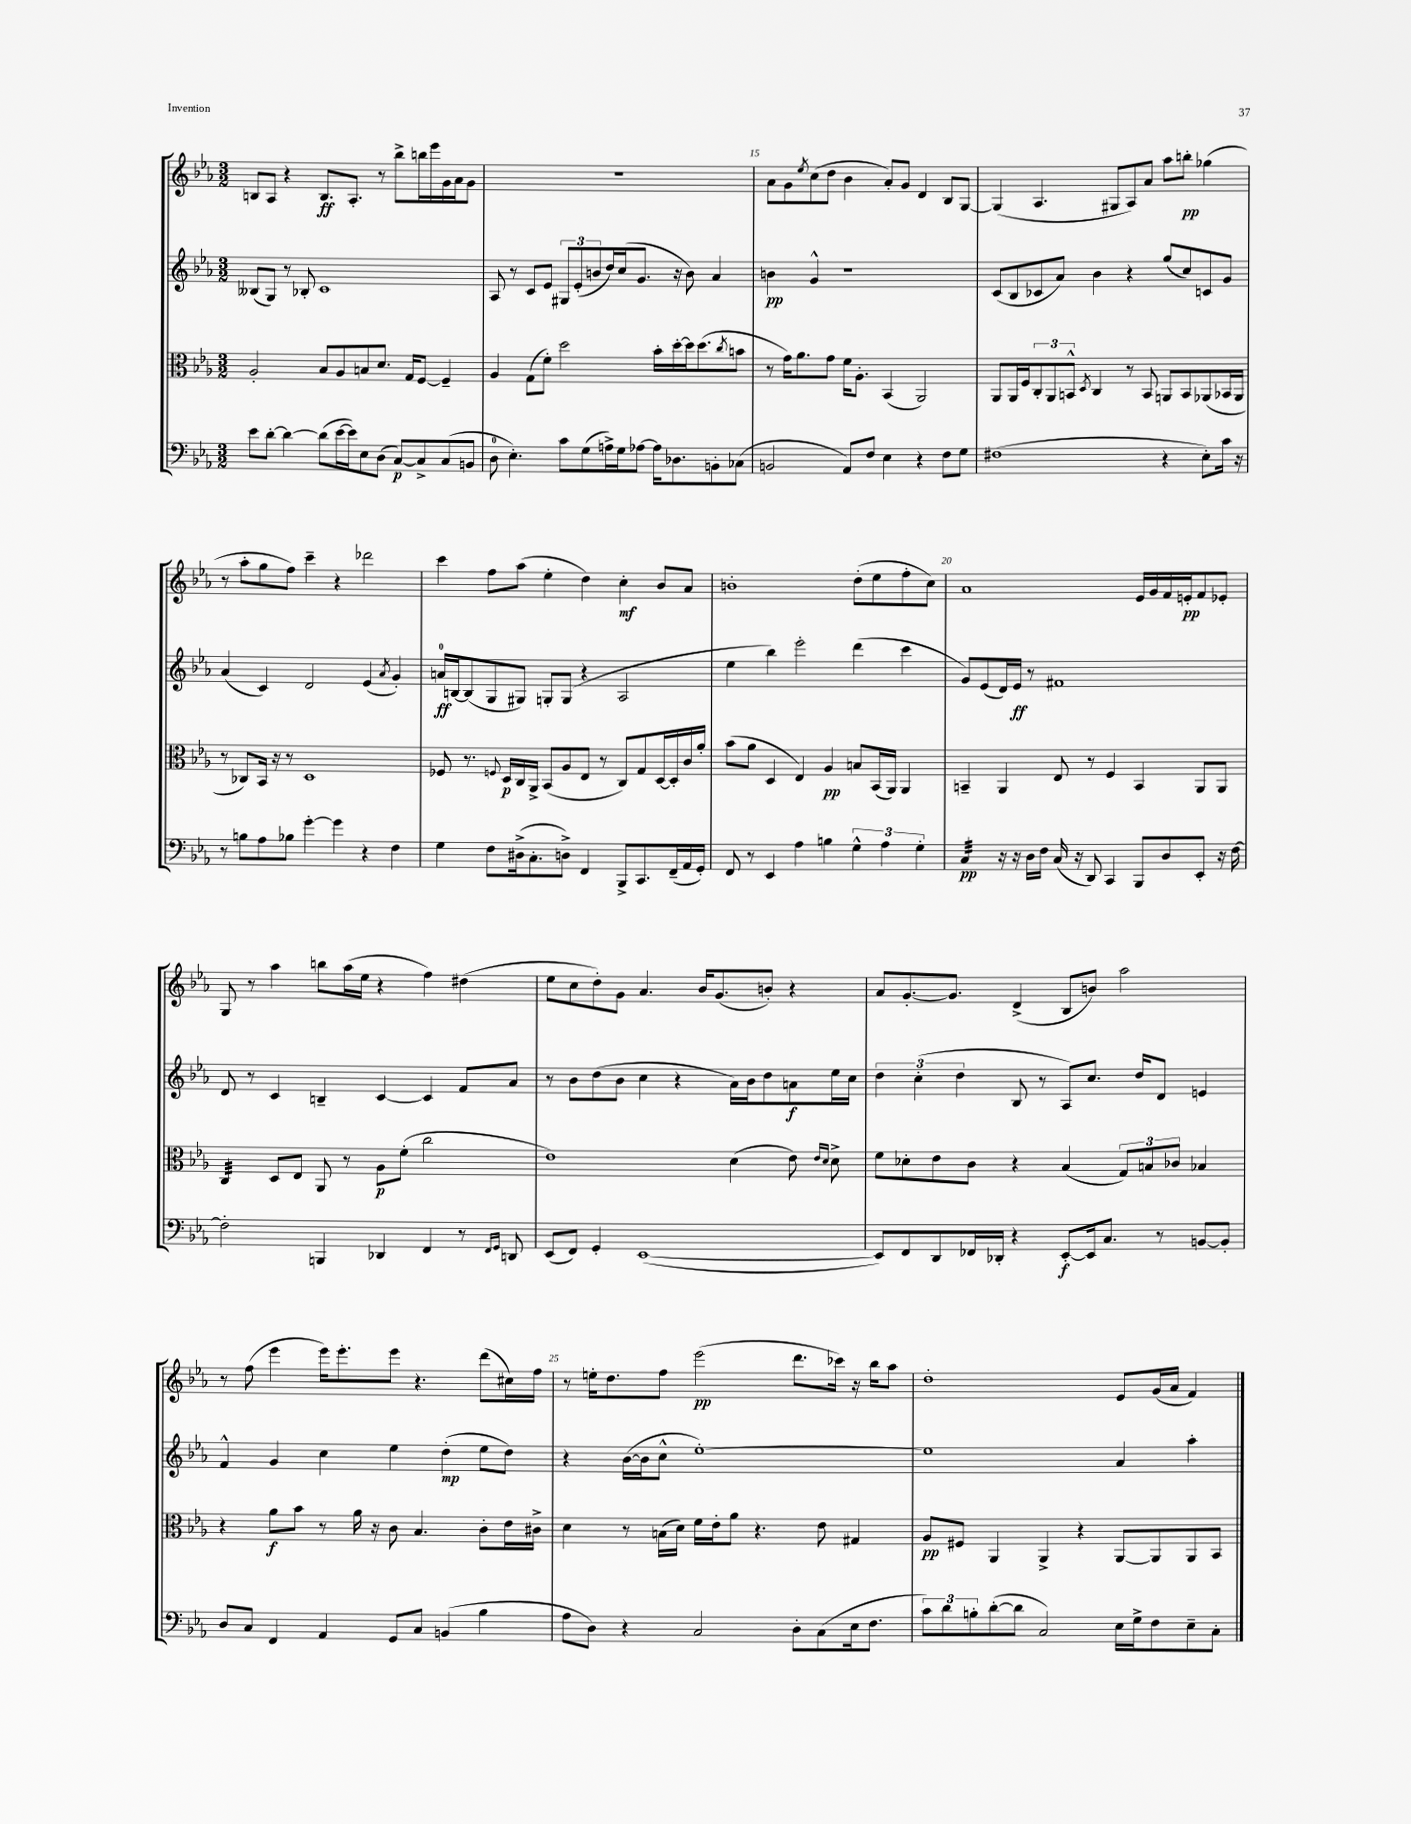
<<
\new StaffGroup <<
\new Staff = "s0" {
    \clef treble \key ees \major \numericTimeSignature \time 3/2
    b8 aes8 r4 b8.\ff aes8.-. r8 bes''8-> b''16 ees'''16 g'16 aes'16 g'8 |
    R1. |
    aes'8 g'8 \acciaccatura { ees''8 } c''8( d''8 bes'4 aes'8-.) g'8 d'4 bes8 g8~ |
    g4( aes4. gis8 aes8) aes'8 aes''8 b''8-.\pp ges''4( |
    r8 aes''8-. g''8 f''8) c'''4-- r4 des'''2 |
    c'''4 f''8 aes''8( ees''4-. d''4) c''4-.\mf bes'8 aes'8 |
    b'1-. d''8-.( ees''8 f''8-. c''8) |
    aes'1 ees'16 g'16 f'16 e'16-.\pp f'8 ees'8-. |
    g8 r8 aes''4 b''8 aes''16( ees''16 r4 f''4) dis''4( |
    ees''8 c''8 d''8-.) g'8 aes'4. bes'16 g'8.( b'8-.) r4 |
    aes'8 g'8.~-. g'8. d'4->( bes8 b'8) aes''2 |
    r8 f''8( ees'''4 ees'''16) ees'''8.-. ees'''8 r4. d'''8( cis''16) f''16 |
    r8 e''16-. d''8. f''8 ees'''2\pp( d'''8. ces'''16) r16 bes''16 aes''8 |
    d''1-. ees'8 g'16( aes'16 f'4) \bar "|." |
}
\new Staff = "s1" {
    \clef treble \key ees \major \numericTimeSignature \time 3/2
    beses8( g8) r8 bes8-. c'1 |
    aes8 r8 c'8 ees'8 \tuplet 3/2 { gis8 ees'8-.( b'8 } d''16) c''16( g'8. r16 b'8) aes'4 |
    b'4\pp g'4-^ r1 |
    c'8( bes8 ces'8 aes'8) bes'4 r4 g''8( c''8) c'8 g'8 |
    aes'4( c'4) d'2 ees'4( \acciaccatura { aes'8 } g'4-.) |
    a'16-0\ff b16~ b8( g8 gis8) g8-. g8( r4 aes2 |
    ees''4 bes''4) ees'''2-. d'''4( c'''4 |
    g'8) ees'8( d'16) ees'16\ff r8 fis'1 |
    d'8 r8 c'4 b4-- c'4~ c'4 f'8 aes'8 |
    r8 bes'8 d''8( bes'8 c''4 r4 aes'16) bes'16 d''8 a'8\f ees''16 c''16 |
    \tuplet 3/2 { d''4 c''4-.( d''4 } bes8 r8 aes8) c''8. d''16 d'8 e'4 |
    f'4-^ g'4 c''4 ees''4 d''4-.\mp( ees''8 d''8) |
    r4 bes'16~( bes'16 c''8-^ ees''1~-.) |
    ees''1 aes'4 aes''4-. \bar "|." |
}
\new Staff = "s2" {
    \clef alto \key ees \major \numericTimeSignature \time 3/2
    aes2-. bes8 aes8 b8 d'8. g16 f8~ f4-- |
    aes4 g8( f'8-.) d''2 bes'16-. d''16~-. d''16 d''8.( \acciaccatura { c''8 } b'8 |
    r8 g'16) aes'8. g'8 f'16 aes8.-. bes,4( aes,2) |
    aes,8 aes,16 f16 \tuplet 3/2 { c8-. aes,8 b,8-^ } \acciaccatura { d8 } c4 r8 b,8 a,8 b,8 aes,8( bes,16 aes,16 |
    r8 ces8) bes,16 r16 r8 d1 |
    fes8 r8. \appoggiatura { f8 } d16\p c16 aes,16-> bes,8( aes8 ees8 r8 c8) g8 d16~ d16-. c'16 aes'16-. |
    bes'8( aes'8 d4 ees4) aes4\pp b8 bes,16( aes,16) aes,4 |
    b,4-- aes,4 ees8 r8 f4 b,4 aes,8 aes,8 |
    c4:32 d8 ees8 aes,8 r8 aes8\p f'8-.( c''2 |
    ees'1) d'4( ees'8) \grace { ees'16 d'16 } d'8-> |
    f'8 des'8-. ees'8 c'8 r4 bes4( \tuplet 3/2 { g8) b8 ces'8 } bes4 |
    r4 aes'8\f bes'8 r8 aes'16 r16 c'8 bes4. c'8-. ees'16 cis'16-> |
    d'4 r8 b16( d'16) f'16 ees'16-. aes'8 r4. ees'8 gis4 |
    aes8\pp fis8 aes,4 aes,4-> r4 aes,8~ aes,8 aes,8 bes,8 \bar "|." |
}
\new Staff = "s3" {
    \clef bass \key ees \major \numericTimeSignature \time 3/2
    ees'8 d'8~-. d'4~ d'8( ees'16~ ees'16) ees8 d8( c8~\p) c8-> c8( b,8 |
    d8-0 ees4.-.) c'8 g8( a16->) g16 aes8~ aes16 des8. b,8-. ces8( |
    b,2 aes,8) f8 ees4 r4 f8 g8 |
    fis1( r4 ees8-.) c'16 r16 |
    r8 b8 aes8 bes8 g'4~-. g'4 r4 f4 |
    g4 f8 dis16->( c8.-. d8->) f,4 bes,,8-> c,8. f,16--( aes,16 g,16-.) |
    f,8 r8 ees,4 aes4 b4 \tuplet 3/2 { g4-^ aes4 g4-. } |
    c4:32\pp r16 r16 d16 f16 c16( r16 d,8) c,4 bes,,8 d8 ees,8-. r16 f16~ |
    f2-. b,,4 des,4 f,4 r8 \grace { f,16 g,16 } d,8 |
    ees,8( f,8) g,4-. ees,1~( |
    ees,8) f,8 d,8 fes,16 des,16-. r4 ees,8~-.\f ees,16 c8. r8 b,8~ b,8-. |
    d8 c8 f,4 aes,4 g,8 c8 b,4( bes4 |
    aes8 d8) r4 c2 d8-. c8( ees16 f8. |
    \tuplet 3/2 { c'8) d'8 b8-. } d'8~-.( d'8 c2) ees16 g16-> f8 ees8-- c8-. \bar "|." |
}
>>
>>
\layout { \context { \Score currentBarNumber = #13 \override BarNumber.break-visibility = ##(#f #t #t) barNumberVisibility = #(every-nth-bar-number-visible 5) } }
